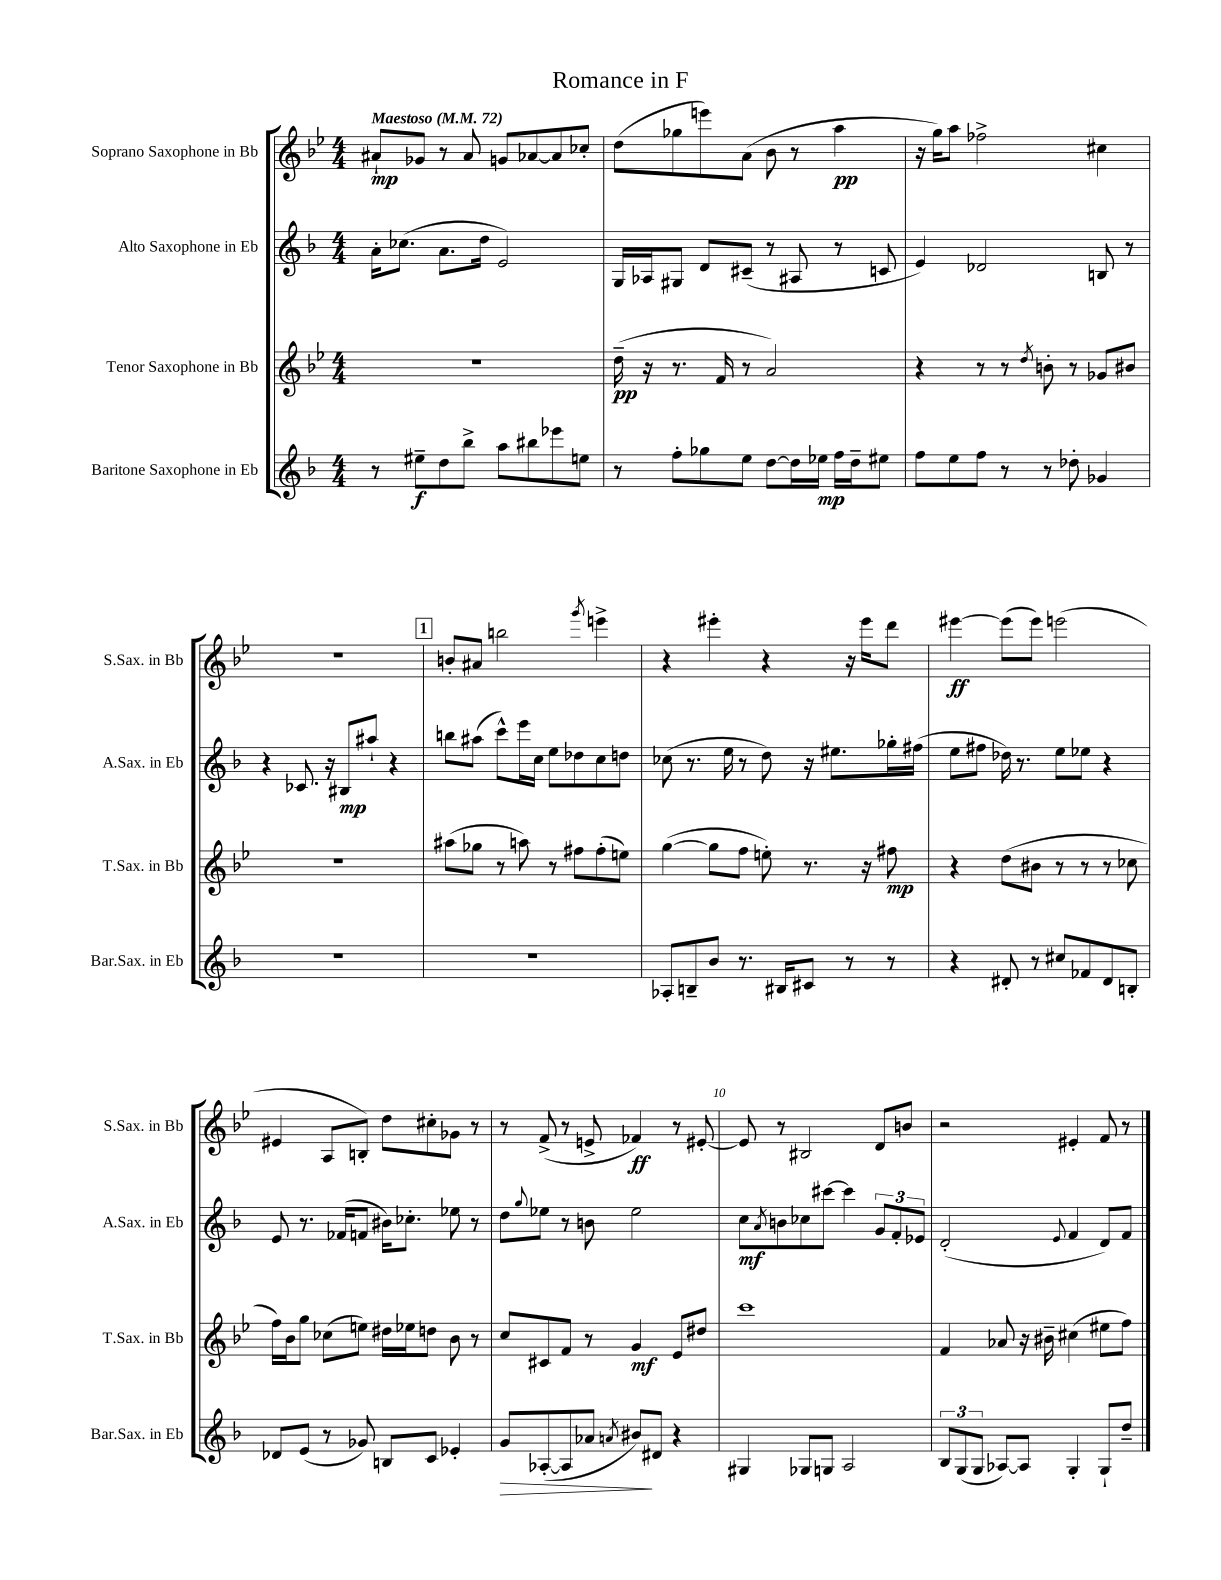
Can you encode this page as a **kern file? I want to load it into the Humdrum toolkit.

**kern	**kern	**kern	**kern
*staff4	*staff3	*staff2	*staff1
*clefG2	*clefG2	*clefG2	*clefG2
*k[b-]	*k[b-e-]	*k[b-]	*k[b-e-]
*M4/4	*M4/4	*M4/4	*M4/4
*MM72	*MM72	*MM72	*MM72
8r	1r	16a'\LK	8a#`/L
.	.	(8.cc-\J	.
8ee#~\L	.	.	8g-/J
8dd\	.	8.a\L	8r
8bb-^\J	.	.	8a#/
.	.	16dd\Jk	.
8aa\L	.	2e/)	8g/L
8bb#\	.	.	[8a-/
8eee-\	.	.	8a-/]
8ee\J	.	.	8cc-'/J
=	=	=	=
8r	(16dd~\	16G/LL	(8dd\L
.	16r	16A-/J	.
8ff'\L	8.r	8G#/J	8gg-\
8gg-\	.	8d/L	8eee\)
.	16f/	.	.
8ee\J	8r	(8c#~/J	(8a\J
[8dd\L	2a/)	8r	8b-\
16dd\]L	.	8A#/	8r
16ee-\JJ	.	.	.
16ff\LL	.	8r	4aa\
16dd~\J	.	.	.
8ee#\J	.	8c/	.
=	=	=	=
8ff\L	4r	4e/)	16r
.	.	.	16gg\LK)
8ee\	.	.	8aa\J
8ff\J	8r	2d-/	2ff-^\
8r	8r	.	.
.	8qdd/	.	.
8r	8b'\	.	.
8dd-'\	8r	.	.
4g-/	8g-/L	8B/	4cc#\
.	8b#/J	8r	.
=	=	=	=
1r	1r	4r	1r
.	.	8.c-/	.
.	.	16r	.
.	.	8B#/L	.
.	.	8aa#`/J	.
.	.	4r	.
=	=	=	=
1r	(8aa#\L	8bb\L	8b'/L
.	8gg-\J	(8aa#\J	8a#/J
.	8r	8ccc^^\L)	2bb\
.	8aa\)	16eee\L	.
.	.	16cc\JJ	.
.	8r	8ee\L	.
.	8ff#\L	8dd-\	.
.	.	.	8qggg/
.	(8ff#'\	8cc\	4eee^\
.	8ee\J)	8dd\J	.
=	=	=	=
8A-'/L	([4gg\	(8cc-\	4r
8B~/	.	8.r	.
8b-/J	8gg\]L	.	4eee#'\
.	.	16ee\	.
8.r	8ff\J	8r	.
.	8ee'\)	8dd\)	4r
16B#/LK	.	.	.
8c#/J	8.r	16r	.
.	.	8.ee#\L	.
8r	.	.	16r
.	16r	.	16eee#\LK
8r	8ff#\	16gg-'\L	8ddd\J
.	.	(16ff#\JJ	.
=	=	=	=
4r	4r	8ee\L	[4eee#\
.	.	8ff#\J	.
8d#'/	(8dd\L	16dd-\)	(8eee#\]L
.	.	8.r	.
8r	8b#\J	.	8eee#\J)
8cc#/L	8r	8ee\L	(2eee\
8f-/	8r	8ee-\J	.
8d#/	8r	4r	.
8B'/J	8cc-\	.	.
=	=	=	=
8d-/L	16ff\LL)	8e/	4e#/
.	16b-\J	.	.
(8e/J	8gg\J	8.r	.
8r	(8cc-\L	.	8A/L
.	.	(16f-/LK	.
8g-/)	8ee\J)	8f/J	8B'/J)
8B/L	16dd#\LL	16b#\LK)	8dd\L
.	16ee-\J	8.cc-'\J	.
8c/J	8dd\J	.	8cc#'\
4e-'/	8b-\	8ee-\	8g-\J
.	8r	8r	8r
=	=	=	=
8g/L	8cc/L	8dd\L	8r
.	.	8qqgg/	.
([8A-'/	8c#/	8ee-\J	(8f^/
8A-/]	8f/J	8r	8r
8a-/J	8r	8b\	8e^/
8qa/	.	.	.
8b#/L)	4g/	2ee-\	4f-/)
8d#/J	.	.	.
4r	8e-/L	.	8r
.	8dd#/J	.	[8e#'/
=	=	=	=
4G#/	1ccc	8cc\L	8e#/]
.	.	8qa/	.
.	.	8b\	8r
8G-/L	.	8cc-\	2B#/
8G/J	.	[8ccc#\J	.
2A/	.	4ccc#\]	.
.	.	12g/L	8d/L
.	.	12f'/	.
.	.	.	8b/J
.	.	12e-/J	.
=	=	=	=
12B-/L	4f/	(2d'/	2r
(12G/	.	.	.
12G/J	.	.	.
[8A-/L)	8a-/	.	.
8A-/]J	16r	.	.
.	16b#~\	.	.
.	.	8qqe/	.
4G'/	(4cc#\	4f/	4e#'/
8G`/L	8ee#\L	8d/L)	8f/
8dd~/J	8ff\J)	8f/J	8r
==	==	==	==
*-	*-	*-	*-
